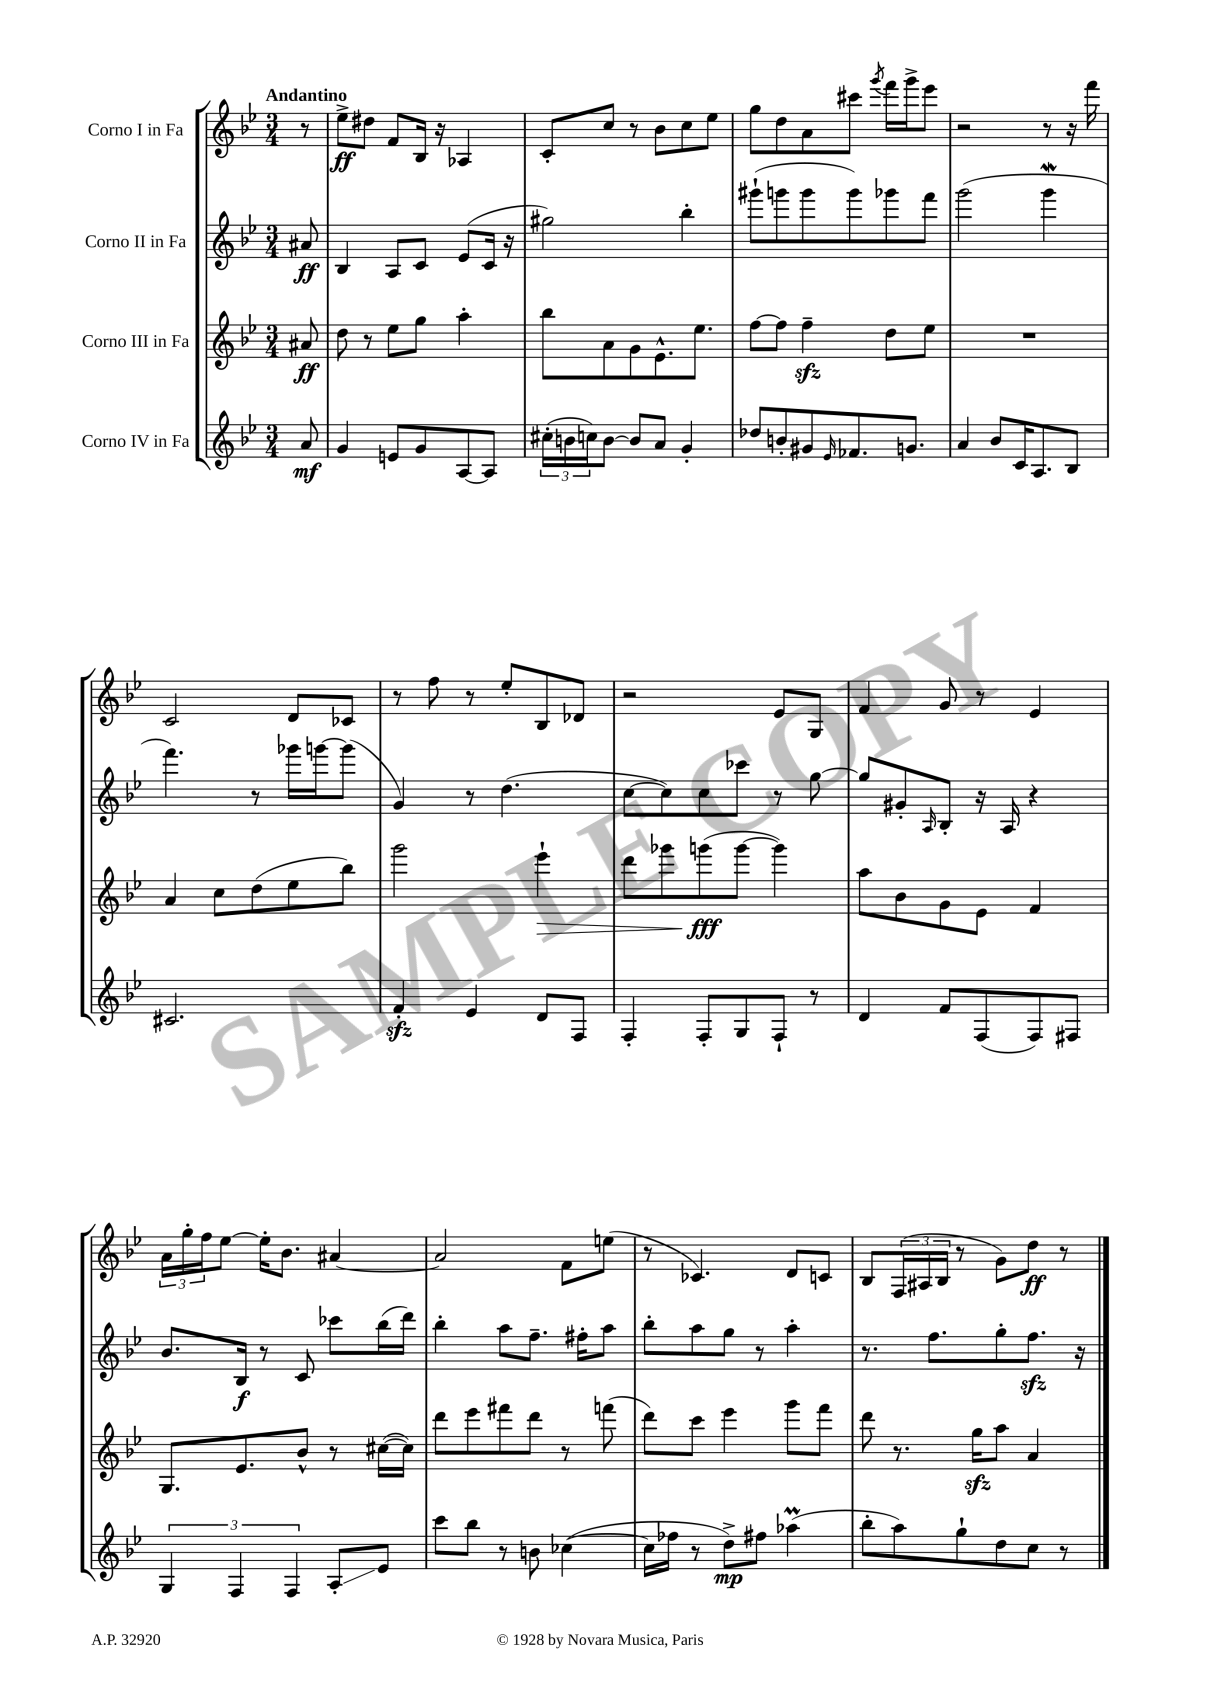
<<
\new StaffGroup <<
\new Staff = "s0" \with { instrumentName = "Corno I in Fa" } {
    \clef treble \key bes \major \numericTimeSignature \time 3/4 \partial 8 \tempo "Andantino"
    r8 |
    ees''8->\ff dis''8 f'8 bes16 r16 aes4 |
    c'8-. c''8 r8 bes'8 c''8 ees''8 |
    g''8 d''8 a'8 cis'''8 \acciaccatura { g'''8 } f'''16 g'''16-> ees'''8 |
    r2 r8 r16 f'''16 |
    c'2 d'8 ces'8 |
    r8 f''8 r8 ees''8-. bes8 des'8 |
    r2 ees'8 g8 |
    f'4 g'8 r8 ees'4 |
    \tuplet 3/2 { a'16 g''16-. f''16 } ees''8~ ees''16-. bes'8. ais'4~ |
    ais'2 f'8 e''8( |
    r8 ces'4.) d'8 c'8 |
    bes8 \tuplet 3/2 { f16( ais16 bes16 } r8 g'8) d''8\ff r8 \bar "|." |
}
\new Staff = "s1" \with { instrumentName = "Corno II in Fa" } {
    \clef treble \key bes \major \numericTimeSignature \time 3/4 \partial 8
    ais'8\ff |
    bes4 a8 c'8 ees'8( c'16 r16 |
    gis''2) bes''4-. |
    gis'''8-!( g'''8 g'''8 g'''8) ges'''8 f'''8 |
    g'''2( g'''4\mordent |
    f'''4.) r8 ges'''16 g'''16~ g'''8( |
    g'4) r8 d''4.( |
    c''8~ c''8) c''8 ces'''8 r8 g''8~ |
    g''8 gis'8-. \grace { a16 } bes8-. r16 a16 r4 |
    bes'8. bes16\f r8 c'8 ces'''8 bes''16( d'''16) |
    bes''4-. a''8 f''8.-- fis''16-. a''8 |
    bes''8-. a''8 g''8 r8 a''4-. |
    r8. f''8. g''8-. f''8.\sfz r16 \bar "|." |
}
\new Staff = "s2" \with { instrumentName = "Corno III in Fa" } {
    \clef treble \key bes \major \numericTimeSignature \time 3/4 \partial 8
    ais'8\ff |
    d''8 r8 ees''8 g''8 a''4-. |
    bes''8 a'8 g'8 ees'8.-^ ees''8. |
    f''8~ f''8 f''4--\sfz d''8 ees''8 |
    R2. |
    a'4 c''8 d''8( ees''8 bes''8) |
    g'''2 ees'''4-!\> |
    d'''8 ges'''8 g'''8\fff\!( g'''8~ g'''4) |
    a''8 bes'8 g'8 ees'8 f'4 |
    g8. ees'8. bes'8-^ r8 cis''16~( cis''16) |
    d'''8 ees'''8 fis'''8 d'''8 r8 f'''8( |
    d'''8) c'''8 ees'''4 g'''8 f'''8 |
    d'''8 r8. g''16\sfz a''8 a'4 \bar "|." |
}
\new Staff = "s3" \with { instrumentName = "Corno IV in Fa" } {
    \clef treble \key bes \major \numericTimeSignature \time 3/4 \partial 8
    a'8\mf |
    g'4 e'8 g'8 a8~ a8 |
    \tuplet 3/2 { cis''16-.( b'16 c''16) } b'8~ b'8 a'8 g'4-. |
    des''8 b'8-. gis'8 \grace { ees'16 } fes'8. g'8. |
    a'4 bes'8 c'16 a8. bes8 |
    cis'2. |
    f'4-.\sfz ees'4 d'8 f8 |
    f4-. f8-. g8 f8-! r8 |
    d'4 f'8 f8( f8) fis8 |
    \tuplet 3/2 { g4 f4 f4 } a8-.\glissando ees'8 |
    c'''8 bes''8 r8 b'8 ces''4~( |
    ces''16 fes''16 r8 d''8->\mp) fis''8 aes''4\prall( |
    bes''8-. a''8) g''8-! d''8 c''8 r8 \bar "|." |
}
>>
>>
\layout { \context { \Score \remove "Bar_number_engraver" } }
